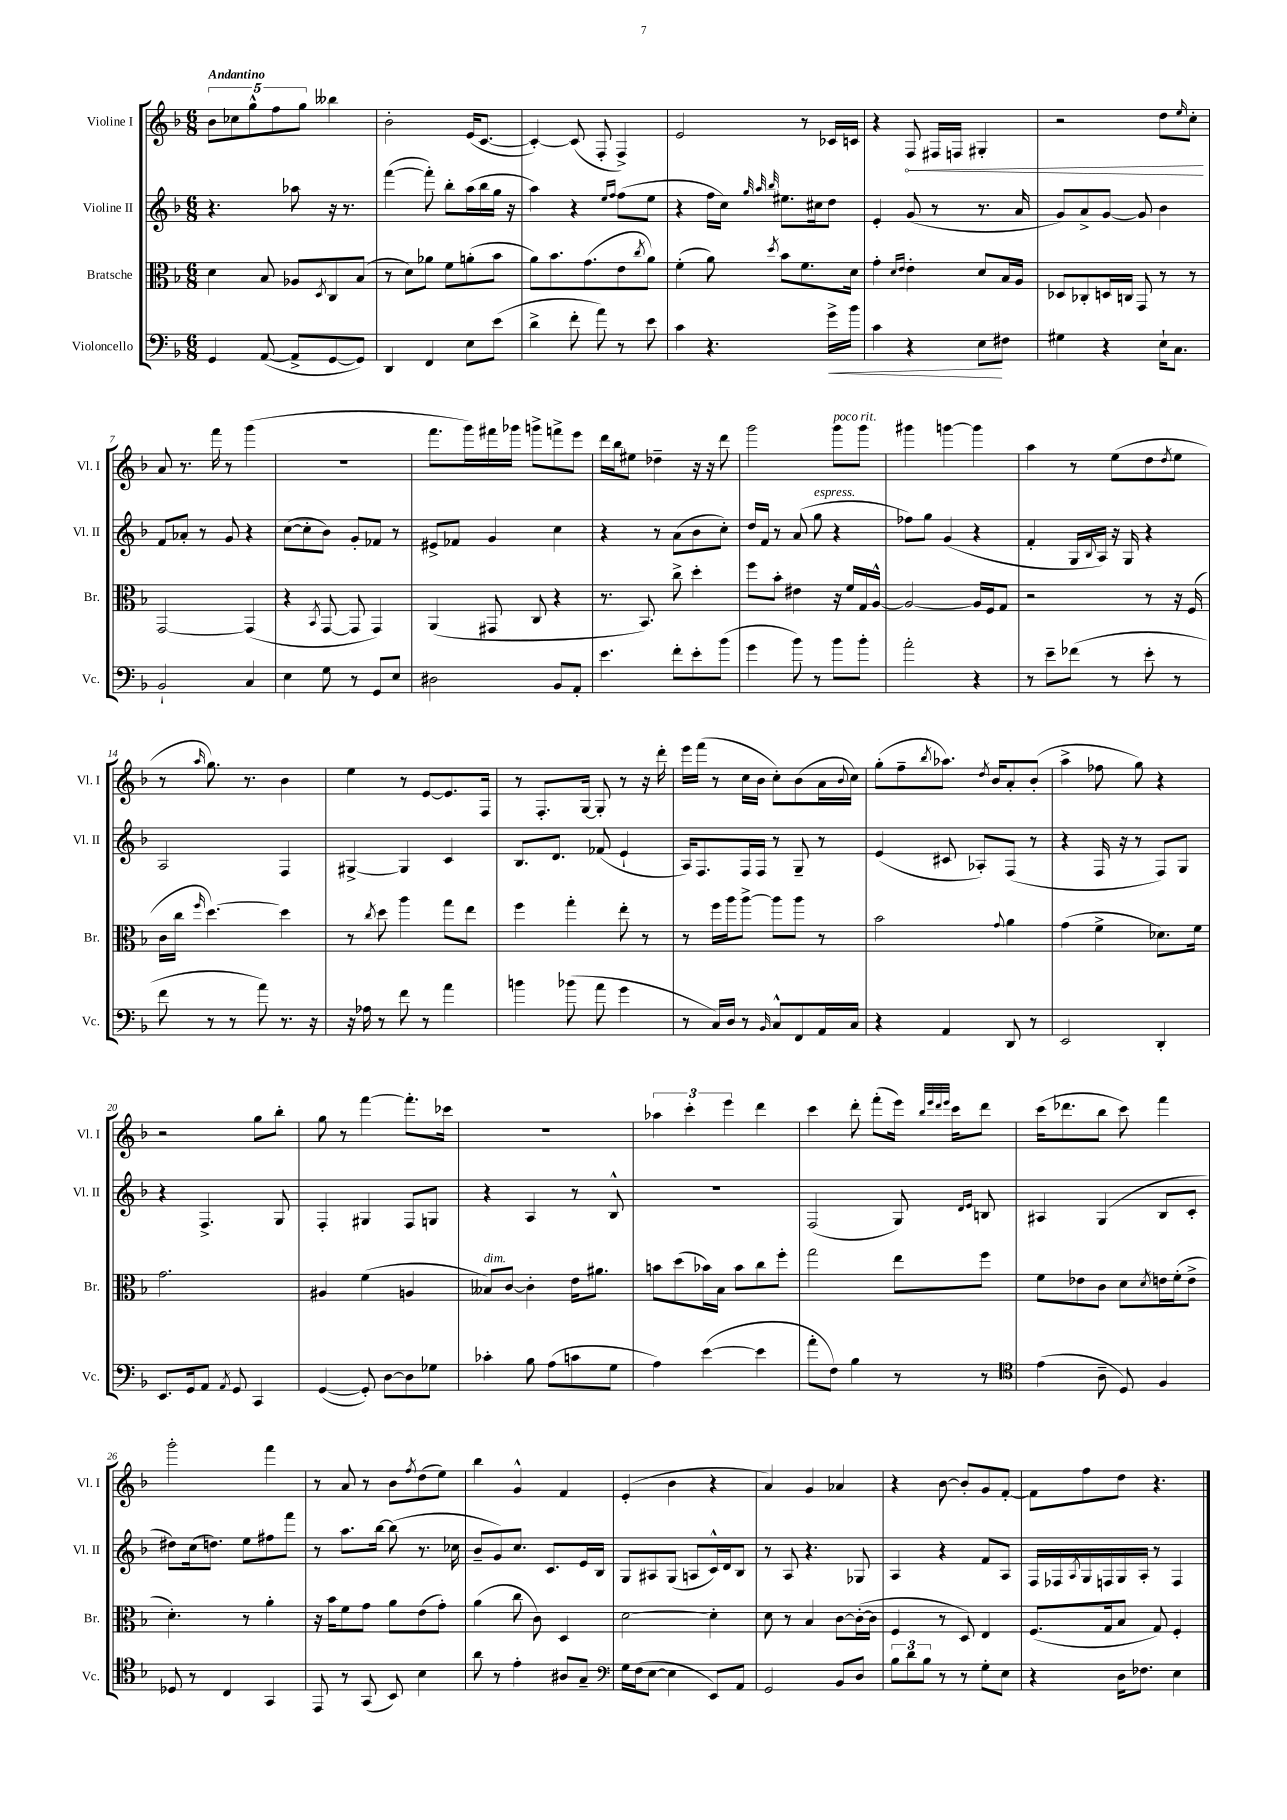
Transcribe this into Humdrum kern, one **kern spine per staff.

**kern	**kern	**kern	**kern
*staff4	*staff3	*staff2	*staff1
*clefF4	*clefC3	*clefG2	*clefG2
*k[b-]	*k[b-]	*k[b-]	*k[b-]
*M6/8	*M6/8	*M6/8	*M6/8
4GG	4d	4.r	10b-
.	.	.	10cc-
.	.	.	10gg^^
([8AA	8B-	.	.
.	.	.	10ff
8AA^]	8A-	8aa-	.
.	.	.	10gg
.	8qD	.	.
[8GG	8C	16r	4bb--
.	.	8.r	.
8GG])	(8B-	.	.
=	=	=	=
4DD	8r	([4fff	2b-'
.	8d)	.	.
4FF	8a-	8fff'])	.
.	8f	8bb-'	.
8E	(8a'	(16aa	(16e
.	.	16bb-	[8.c
(8e	8b-	16gg	.
.	.	16r	.
=	=	=	=
4d^	8a)	4aa)	4c'_)
.	8.b-	.	.
8f'	.	4r	(8c]
.	(8.g	.	.
8a)	.	.	8F'
.	.	16qqee	.
.	.	16qqff	.
8r	8e	(8ff	4F^)
.	8qcc	.	.
8e	8a)	8ee	.
=	=	=	=
4c	(4f'	4r	2e
4.r	8a)	16ff	.
.	.	16cc)	.
.	.	32qqgg	.
.	.	32qqaa	.
.	8qdd	32qqbb-	.
.	8b-	8.ee#	.
.	8.f	.	8r
.	.	16cc#	.
16g^	.	8dd	16c-
16b-	16d	.	16c
=	=	=	=
4c	4g'	4e'	4r
.	16qqd	.	.
.	16qqe	.	.
4r	4e'	(8g	8F
.	.	8r	16F#
.	.	.	16F
8E	8d	8.r	4G#'
8F#	16B-	.	.
.	16A	16a	.
=	=	=	=
4G#	8D-	8g)	2r
.	8C-'	8a^	.
4r	16D	[8g	.
.	16C	.	.
.	8GG	8g]	.
16E`	8r	4b-	8dd
8.C	.	.	.
.	.	.	16qqee
.	8r	.	8cc'
=	=	=	=
2BB-`	[2GG	8f	8a
.	.	8a-'	8.r
.	.	8r	.
.	.	.	16fff
.	.	8g	8r
4C	(4GG]	4r	(4ggg
=	=	=	=
4E	4r	([8cc	2.r
.	.	8cc']	.
.	8qBB-	.	.
8G	[8GG	8b-)	.
8r	8GG]	8g'	.
8GG	4GG)	8f-	.
8E	.	8r	.
=	=	=	=
2D#	(4AA	8e#^	8.fff
.	.	8f-	.
.	.	.	16ggg)
.	8GG#	4g	16fff#
.	.	.	16ggg-
.	8C	.	8ggg^
8BB-	4r	4cc	8fff^
8AA'	.	.	8eee
=	=	=	=
4.e	8.r	4r	16ddd
.	.	.	16bb-
.	.	.	8ee#
.	8.BB-)	.	.
.	.	8r	4dd-~
8f'	8cc^	(8a	.
8e'	4dd'	8b-	16r
.	.	.	16r
(8b-	.	8cc')	8ddd
=	=	=	=
4g	8ff	16dd	2ggg
.	.	16f	.
.	8b-'	8r	.
8b-)	4e#	(8a	.
8r	.	8gg	.
8b-	16r	4r	8ggg
.	16f	.	.
8b-'	16G	.	8ggg
.	[16A^^	.	.
=	=	=	=
2a'	2A_	8ff-)	4ggg#
.	.	8gg	.
.	.	(4g	[4ggg
4r	16A]	4r	4ggg]
.	16F	.	.
.	8G	.	.
=	=	=	=
8r	2r	4f'	4aa
8e~	.	.	.
(8f-	.	16G	8r
.	.	8qqB-	.
.	.	16A)	.
8r	.	16r	(8ee
.	.	16G	.
8e'	8r	4r	8dd
.	.	.	8qdd
8r	16r	.	8ee
.	(16F	.	.
=	=	=	=
8f	16c	2A	8r
.	16cc	.	.
.	16qqff	.	16qqaa
8r	[4.dd)	.	8.gg)
8r	.	.	.
.	.	.	8.r
8a)	.	.	.
8.r	4dd]	4F	4b-
16r	.	.	.
=	=	=	=
16r	8r	[4G#^	4ee
16A-	.	.	.
.	8qcc	.	.
8r	8dd	.	.
8f	4aa	4G#]	8r
8r	.	.	[8e
4a	8gg	4c	8.e]
.	8ee	.	.
.	.	.	16F
=	=	=	=
4b	4ff	8.B-	8r
.	.	.	8.F'
.	.	8.d	.
(8b-	4gg'	.	.
.	.	.	[16G
8a	.	(8f-	8G']
4g	8ee'	4e`	8r
.	8r	.	16r
.	.	.	16ddd'
=	=	=	=
8r	8r	16A)	16eee
.	.	8.F	(16fff
16C)	16ff	.	8r
16D	16aa	.	.
8r	[8aa^	16F	16cc
.	.	16F	16b-
16qqBB-	.	.	.
8C^^	8aa]	8r	8cc')
8FF	8aa	8G~	(8b-
16AA	8r	8r	16a
.	.	.	8qqb-
16C	.	.	16cc)
=	=	=	=
4r	2b-	(4e	(8gg'
.	.	.	8ff~
.	.	.	8qbb-
4AA	.	8c#	8.aa-)
.	.	8A-')	.
.	.	.	8qdd
.	.	.	16b-
.	8qqg	.	.
8DD	4a	(8F	8a'
8r	.	8r	(8b-'
=	=	=	=
2EE	(4g	4r	4aa^
.	4f^	16F	8ff-
.	.	16r	.
.	.	8r	8gg)
4DD'	8.d-)	8F)	4r
.	.	8G	.
.	16f	.	.
=	=	=	=
8.EE	2.g	4r	2r
16GG	.	.	.
8AA	.	4.F^	.
8qAA	.	.	.
8GG	.	.	.
4CC	.	.	8gg
.	.	8G	8bb-'
=	=	=	=
([4GG	4A#	4F'	8gg
.	.	.	8r
8GG'])	(4f	4G#	[4fff
[8D	.	.	.
8D]	4A	8F	8.fff']
8G-	.	8G	.
.	.	.	16ccc-
=	=	=	=
4c-'	8B--)	4r	2.r
.	[8c	.	.
8B-	4c']	4A	.
(8A	.	.	.
8c	16e	8r	.
.	8.a#	.	.
8G	.	8B-^^	.
=	=	=	=
4A)	8b	2.r	6aa-
.	(8dd	.	.
.	.	.	6ccc'
([4e	16b-)	.	.
.	16B-	.	.
.	.	.	6eee
.	8b-	.	.
4e]	8cc	.	4ddd
.	8ff'	.	.
=	=	=	=
8a'	2gg	(2F	4ccc
8F)	.	.	.
4B-	.	.	8ddd'
.	.	.	(8fff'
8r	8ee	8G)	16eee)
.	.	.	32qqbb-
.	.	.	32qqeee
.	.	.	32qqddd
.	.	.	32qqeee
.	.	.	16ccc
.	.	16qqd	.
.	.	16qqe	.
8r	8ff	8B	8ddd
=	=	=	=
*clefC4	*	*	*
(4e	8f	4A#	(16ccc
.	.	.	8.ddd-
.	8e-	.	.
8A~	8c	(4G	8bb-
8D)	8d	.	8ccc)
.	8qd	.	.
4F	16e	8B-	4fff
.	(16f'	.	.
.	8e^	8c'	.
=	=	=	=
8D-	4.d')	8dd#)	2ggg'
8r	.	(16cc	.
.	.	8.dd)	.
4C	.	.	.
.	8r	8ee	.
4GG	4a'	8ff#	4fff
.	.	8fff	.
=	=	=	=
8EE	16r	8r	8r
.	16b-	.	.
8r	8f	8.aa	8a
(8GG	8g	.	8r
.	.	[16bb-	.
8BB-)	8a	(8bb-]	8b-
.	.	.	8qff
4B-	(8e	8.r	(8dd
.	8g')	.	8ee)
.	.	16cc-	.
=	=	=	=
8a	(4a	8b-~	4bb-
8r	.	8g)	.
4e'	8cc	8.cc	4g^^
.	8c)	.	.
.	.	8.c	.
8A#	4D	.	4f
8G~	.	16e	.
.	.	16B-	.
=	=	=	=
*clefF4	*	*	*
16G	[2d	8G	(4e'
(16F	.	.	.
[8E	.	8A#	.
4E]	.	(8G	4b-
.	.	8A	.
8EE)	4d']	16c^^)	4r
.	.	16d	.
8AA	.	8B-	.
=	=	=	=
2GG	8d	8r	4a)
.	8r	8A	.
.	4B-	4.r	4g
8BB-	[8c	.	4a-
8D	(16c'_	8G-	.
.	16c]	.	.
=	=	=	=
12B-	4F	4A	4r
12d	.	.	.
12B-	.	.	.
8r	8r	4r	[8b-
8r	8D)	.	8b-']
8G'	4E	8f	8g
8E	.	8A	[8f'
=	=	=	=
4r	(8.F	16F	8f]
.	.	16F-	.
.	.	8qA	.
.	.	16G	8ff
.	16G	16F	.
16D	8B-	16G	8dd
8.F-	.	16A'	.
.	8G)	8r	4.r
4E	4F'	4F	.
==	==	==	==
*-	*-	*-	*-
